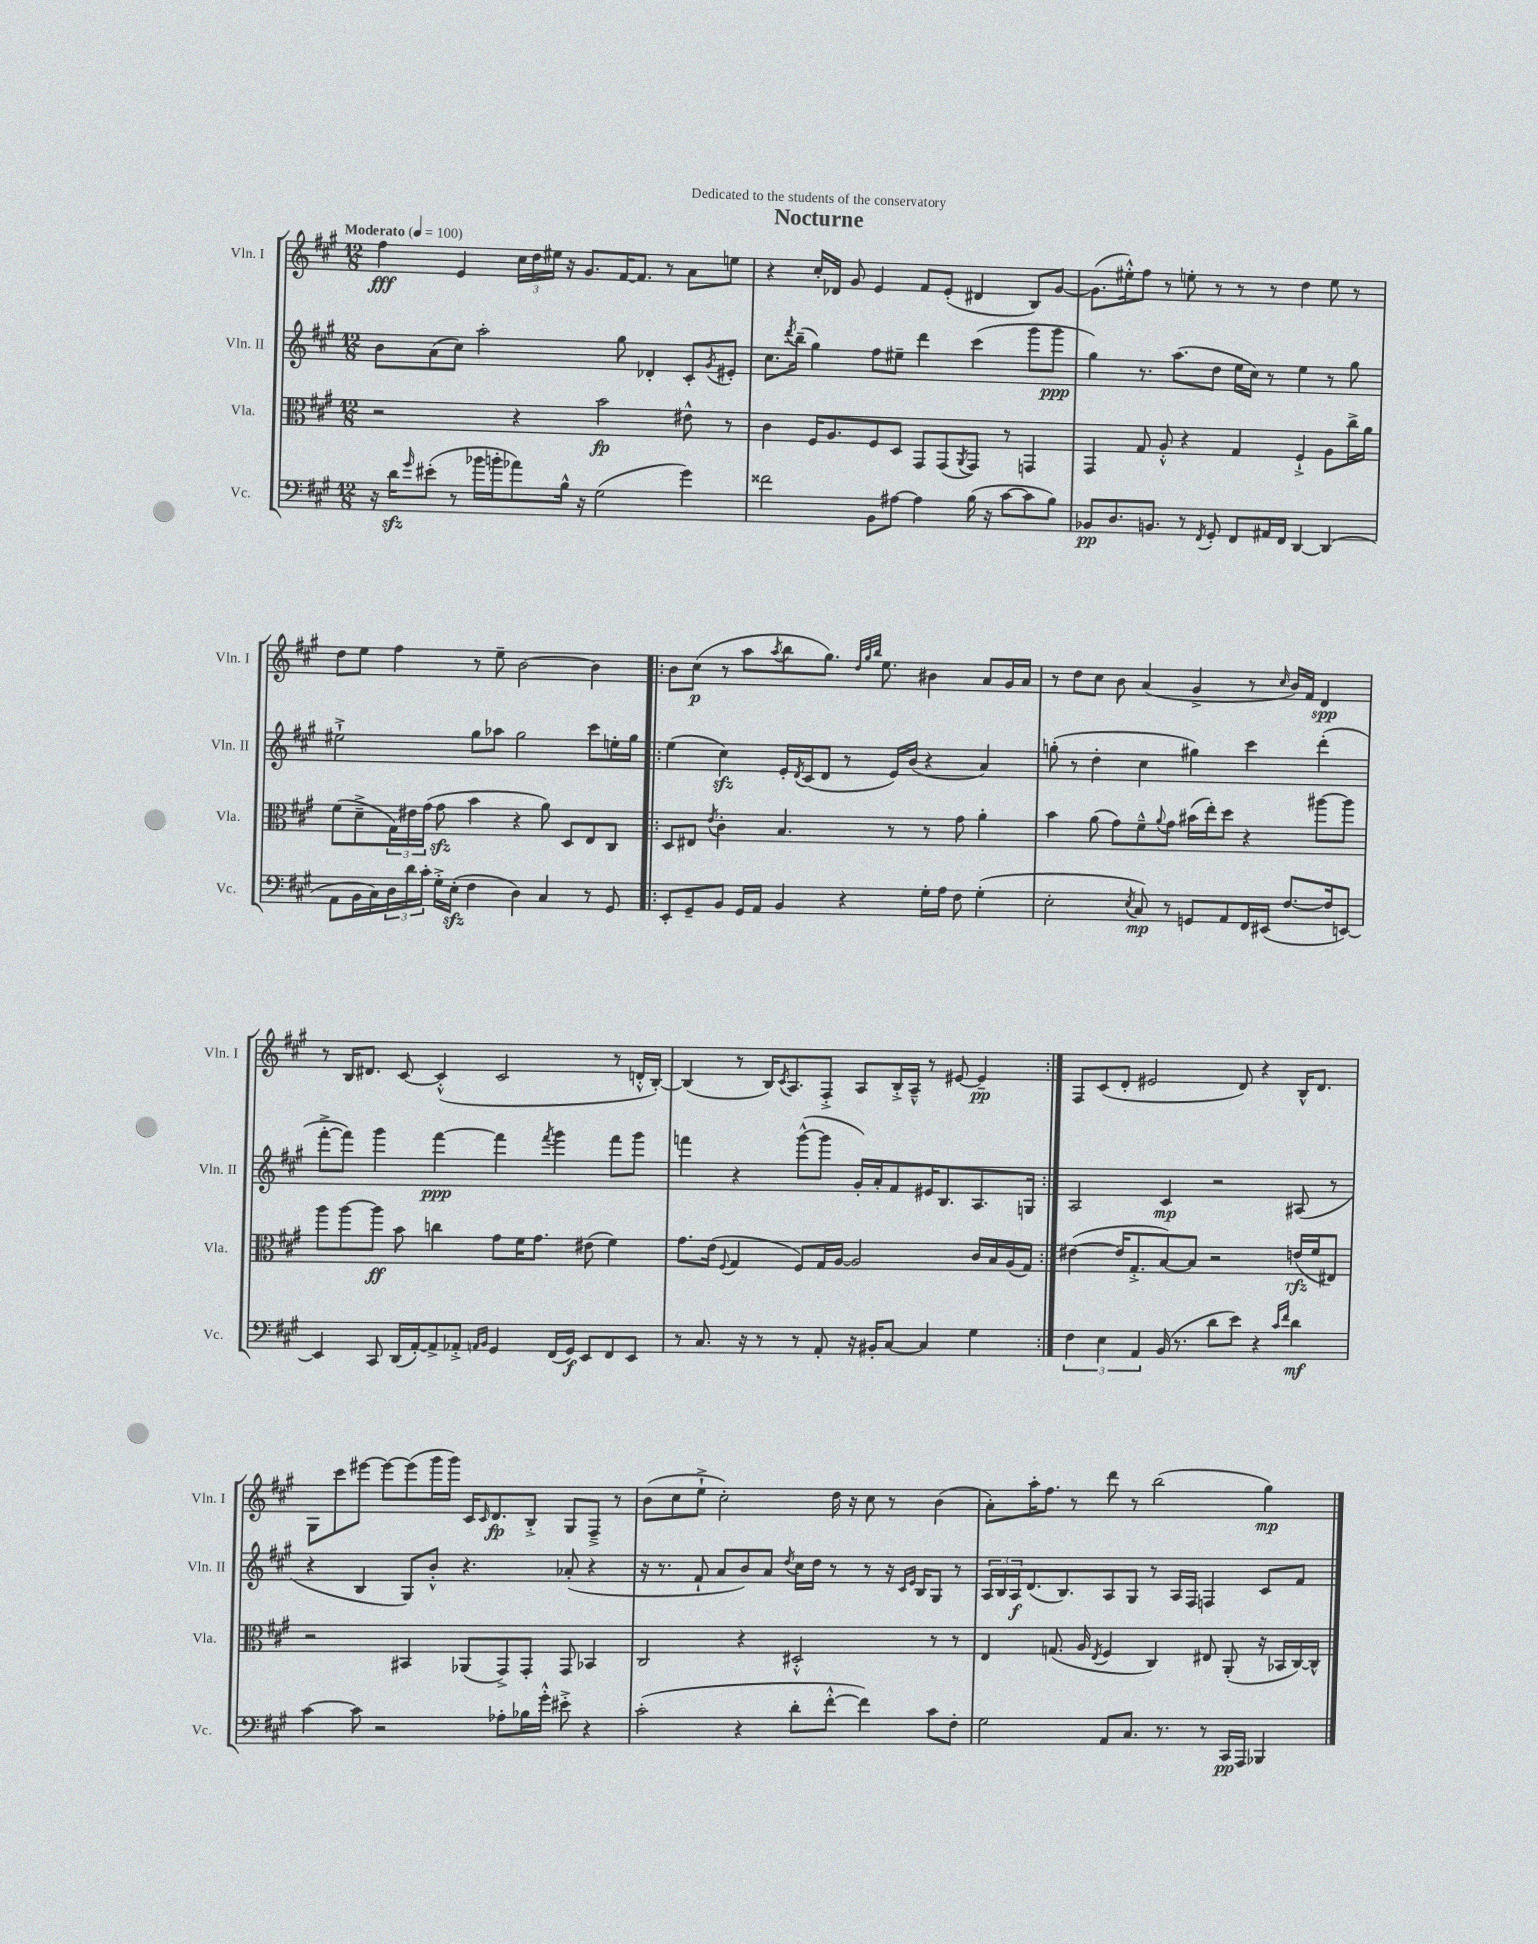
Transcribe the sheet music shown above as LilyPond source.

\header { title = "Nocturne" dedication = "Dedicated to the students of the conservatory" }
<<
\new StaffGroup <<
\new Staff = "s0" \with { instrumentName = "Vln. I" shortInstrumentName = "Vln. I" } {
    \clef treble \key a \major \numericTimeSignature \time 12/8 \tempo "Moderato" 4 = 100
    fis''4\fff e'4 \tuplet 3/2 { cis''16 d''16 eis''16 } r16 gis'8. fis'16~ fis'8. r8 a'8 e''8 |
    r4 cis''16-. des'16 gis'8 e'4 fis'8 e'8-.( dis'4 b8) gis'8~ |
    gis'8.( eis''16-.-^) fis''8 r8 e''8-. r8 r8 r8 d''4 e''8 r8 |
    d''8 e''8 fis''4 r8 e''8-- b'2~ b'4 |
    \repeat volta 2 { b'8 cis''8\p( r8 a''8 \acciaccatura { a''8 } b''8 gis''8.) \grace { d''32 gis''32 b''32 } e''8. bis'4 a'8 gis'16 a'16 |
    r8 d''8 cis''8 b'8 a'4( gis'4-> r8 \grace { cis''16 } b'16) fis'16 d'4\spp |
    r8 b16 dis'8. cis'8~ cis'4-.-^( cis'2 r8 d'16-.-^ b16~-.) |
    b4( r8 b16) \acciaccatura { cis'8 } a8. fis8-.-> a8 b16-.-> a16---^ r8 eis'8~ eis'4--\pp | }
    fis8 cis'8( d'8-. eis'2 d'8) r4 b16-^ d'8. |
    gis8 cis'''8 eis'''8~ eis'''8~ eis'''8( gis'''16 gis'''16) cis'16 \grace { cis'16 } d'8.\fp b8-.-> gis8 fis8---> r8 |
    b'8( cis''8 e''8-!-> cis''2-.) d''16 r16 cis''8 r8 b'4( |
    a'8-.) a''16-. fis''8. r8 d'''8 r8 b''2( gis''4\mp) \bar "|." |
}
\new Staff = "s1" \with { instrumentName = "Vln. II" shortInstrumentName = "Vln. II" } {
    \clef treble \key a \major \numericTimeSignature \time 12/8
    b'8 a'8( cis''8) a''2-. gis''8 des'4-. cis'8-. \acciaccatura { gis'8 } eis'8-. |
    cis''8. \acciaccatura { d'''8 } b''16--( gis''4) fis''8 eis''8-- d'''4 cis'''4( gis'''8 gis'''8\ppp |
    gis''4) r8. a''8.( d''8 e''16 cis''16) r8 e''4 r8 gis''8 |
    eis''2-!-> gis''8 aes''8 gis''2 cis'''8 e''16-. gis''16 |
    \repeat volta 2 { e''4( cis''4\sfz) e'16-. \acciaccatura { d'8 } cis'16( d'8 r8 e'16) b'16( r4 a'4) |
    g''8-.( r8 d''4-. cis''4 gis''4) cis'''4 d'''4-.( |
    fis'''8~-.-> fis'''8) gis'''4 fis'''4~\ppp fis'''4 \acciaccatura { fis'''8 } gis'''4 fis'''8 gis'''8 |
    f'''4 r4 gis'''8~-^( gis'''8 gis'16-.) a'16-. fis'8 eis'16 b8. a8. g16 | }
    a2 cis'4\mp r2 ais8( r8 |
    r4 b4 gis8) b'8-.-^ r4. aes'8-.( r4 |
    r16 r8. fis'8-! a'8 b'8) a'8 \acciaccatura { d''8 } cis''16 d''16 r8 r8 r16 \grace { cis'16 e'16 } b16 gis8 r8 |
    \tuplet 3/2 { a16 b16 a16\f } d'8.( b8.) a8 gis8 r8 a16 fis16 f4 cis'8 fis'8 \bar "|." |
}
\new Staff = "s2" \with { instrumentName = "Vla." shortInstrumentName = "Vla." } {
    \clef alto \key a \major \numericTimeSignature \time 12/8
    r2 r4 b'2\fp eis'8-^ r8 |
    cis'4 fis16 a8. fis8 d8 gis,8 gis,8( \acciaccatura { a,8 } gis,8) r8 g,4 |
    gis,4 gis8 a8-.-^ r4 gis4 fis4-!-> a8 cis''16-> a'16 |
    fis'8( d'8---> \tuplet 3/2 { gis16) eis'16 gis'16( } gis'8\sfz b'4 r4 a'8) d8 e8 cis8 |
    \repeat volta 2 { d8 eis8 \acciaccatura { e'8 } cis'4-. b4. r8 r8 gis'8 a'4-. |
    b'4 a'8( gis'8) fis'8---^ \appoggiatura { a'8 } gis'8 bis'16( e''16-.) d''8 r4 ais''8~ ais''8 |
    a''8 a''8~ a''8\ff b'8 c''4 gis'8 fis'16 gis'8. eis'8( fis'4) |
    gis'8. e'16( \appoggiatura { fis8 } gis4 fis8) gis16 a16~ a2 cis'16 b16 a16( gis16) | }
    eis'4~( eis'16 gis8.-.-> b8~) b8 r2 e'16\rfz( fis'16 eis8) |
    r2 bis,4 aes,8( gis,8->) gis,8-. gis,8 bes,4 |
    cis2 r4 dis2-.-^ r8 r8 |
    e4 g8.( a16 \acciaccatura { e8 } fis4 cis4) eis8 a,8-.( r16 bes,16 cis16~) cis16-^ \bar "|." |
}
\new Staff = "s3" \with { instrumentName = "Vc." shortInstrumentName = "Vc." } {
    \clef bass \key a \major \numericTimeSignature \time 12/8
    r16 d'16\sfz \grace { gis'16 } eis'8-.( r8 bes'16 b'16-. aes'8) b16-^ r16 gis2( gis'4) |
    fisis'2 b,8 ais8~ ais4 b16( r16 cis'8~ cis'8 b8) |
    bes,8\pp d8. b,8. r8 \acciaccatura { fis,8 } gis,8-. fis,8 ais,16 fis,16 d,4~ d,4( |
    a,8 b,16 cis16) \tuplet 3/2 { d16 d'16 cis'16-. } gis16-.-> e16-.\sfz( fis4 d4) cis4 r8 gis,8 |
    \repeat volta 2 { e,8-. gis,8-- b,8 gis,16 a,16 b,4 r4 gis16-. a16 fis8 gis4-.( |
    e2-. \acciaccatura { e8 } cis8\mp) r8 g,8 a,8 fis,16 eis,16( fis8.~ fis16 e,8~) |
    e,4 cis,8 d,16( a,16~-.) a,8-> aes,8-.-> \grace { a,16 b,16 } gis,4 fis,16( gis,16\f) e,8 fis,8 e,8 |
    r8 cis8. r16 r8 r8 a,8-. r16 bis,16-. cis8~ cis4 gis4 | }
    \tuplet 3/2 { fis4 e4 a,4 } b,16( r8. d'8 e'8) r4 \grace { cis'16 fis'16 } d'4\mf |
    cis'4~ cis'8 r2 aes8-. bes16 gis'16-.-^ eis'8-.-> r4 |
    cis'2-.( r4 d'8-. fis'8~-.-^ fis'4) cis'8 fis8-. |
    gis2 a,8 cis8. r8. r8 cis,16\pp a,,16 bes,,4 \bar "|." |
}
>>
>>
\layout { \context { \Score \remove "Bar_number_engraver" } }
